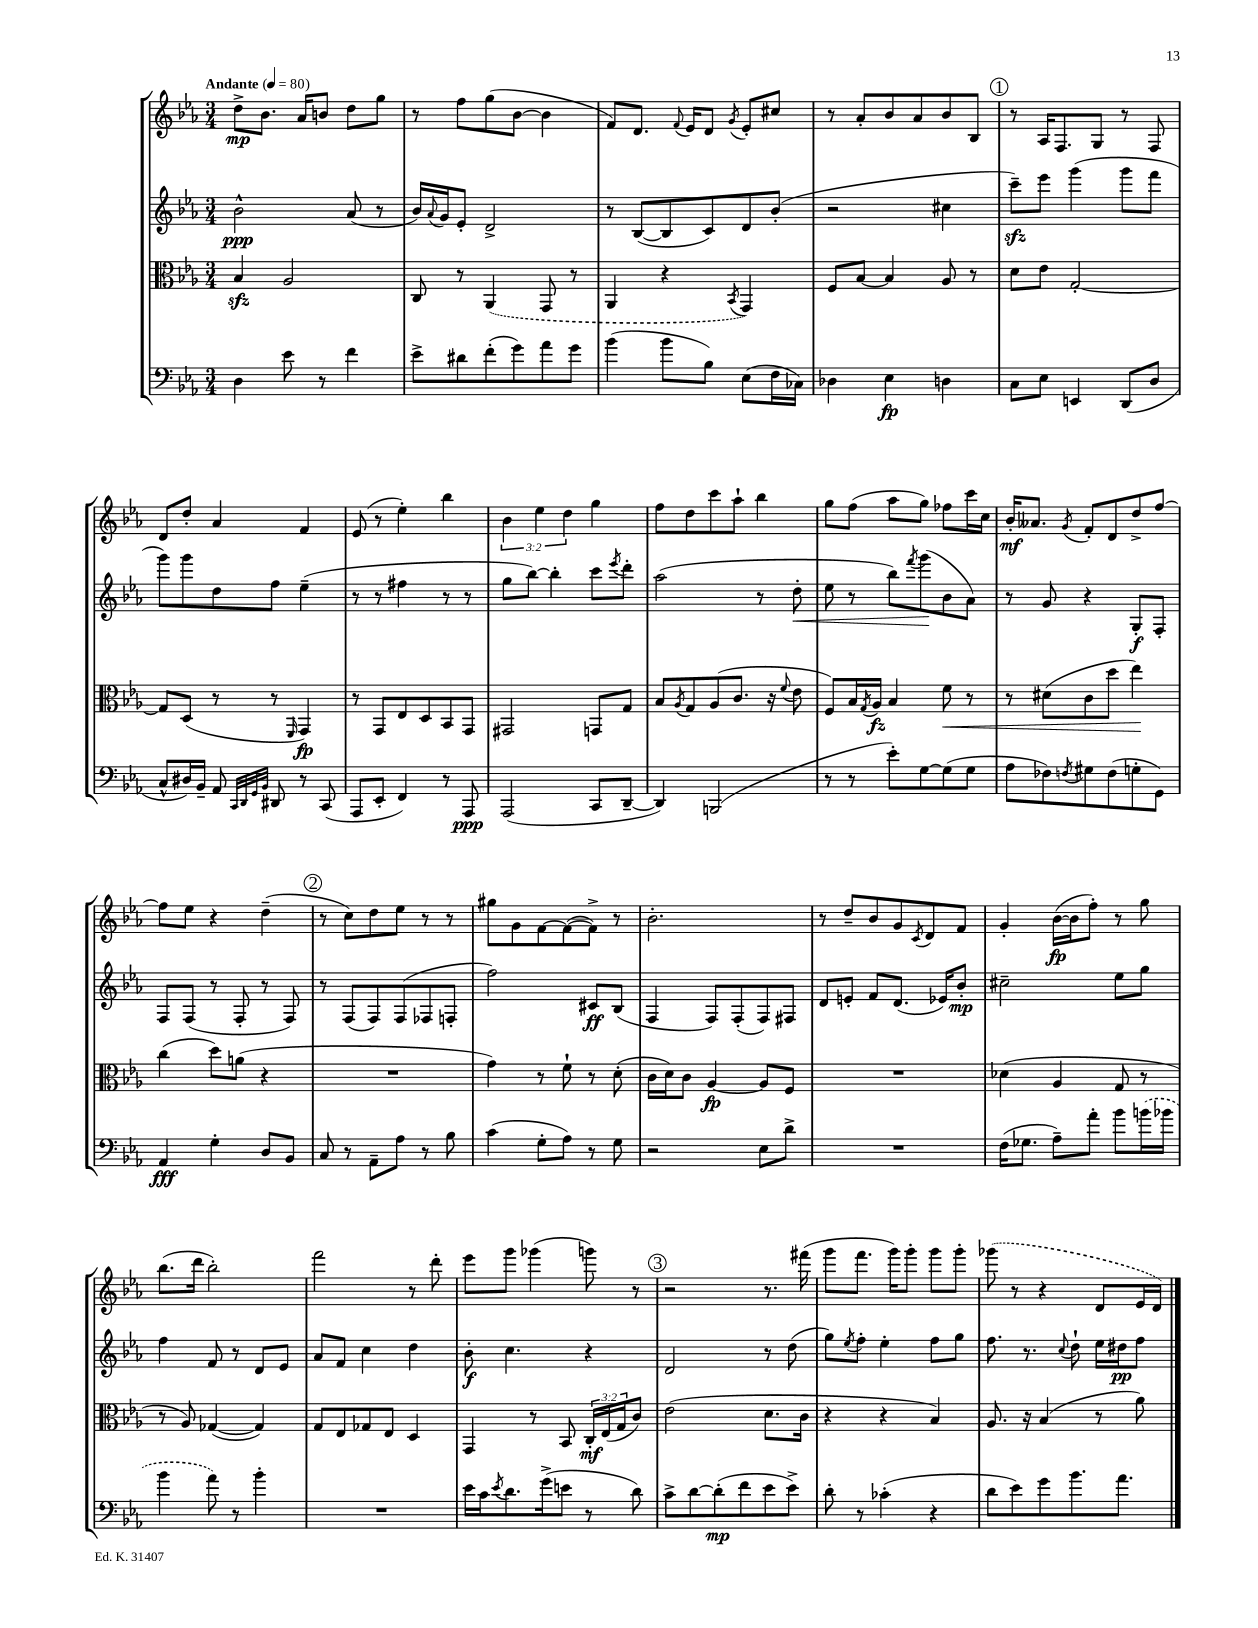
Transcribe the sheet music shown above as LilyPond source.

<<
\new StaffGroup <<
\new Staff = "s0" {
    \clef treble \key ees \major \numericTimeSignature \time 3/4 \override Staff.TupletNumber.text = #tuplet-number::calc-fraction-text \tempo "Andante" 4 = 80
    d''8->\mp bes'8. aes'16 b'8 d''8 g''8 |
    r8 f''8 g''8( bes'8~ bes'4 |
    f'8) d'8. \appoggiatura { f'8 } ees'16 d'8 \acciaccatura { g'8 } ees'8-. cis''8 |
    r8 aes'8-. bes'8 aes'8 bes'8 bes8 |
    \mark \markup { \circle "1" } r8 aes16 f8. g8 r8 f8 |
    d'8 d''8-. aes'4 f'4 |
    ees'8( r8 ees''4-.) bes''4 |
    \tuplet 3/2 { bes'4 ees''4 d''4 } g''4 |
    f''8 d''8 c'''8 aes''8-! bes''4 |
    g''8 f''8( aes''8 g''8) fes''8 c'''16 c''16 |
    bes'16-.\mf aeses'8. \acciaccatura { g'8 } f'8-. d'8 d''8-> f''8~ |
    f''8 ees''8 r4 d''4--( |
    \mark \markup { \circle "2" } r8 c''8) d''8 ees''8 r8 r8 |
    gis''8 g'8 f'8~ f'8~( f'8->) r8 |
    bes'2.-. |
    r8 d''8-- bes'8 g'8 \acciaccatura { c'8 } d'8 f'8 |
    g'4-. bes'16~\fp( bes'16 f''8-.) r8 g''8 |
    bes''8.( d'''16 bes''2-.) |
    f'''2 r8 d'''8-. |
    ees'''8 g'''8 ges'''4( g'''8) r8 |
    \mark \markup { \circle "3" } r2 r8. fis'''16( |
    g'''8 f'''8. g'''16) g'''8-. g'''8 g'''8-. |
    \once \slurDashed ges'''8( r8 r4 d'8 ees'16 d'16) \bar "|." |
}
\new Staff = "s1" {
    \clef treble \key ees \major \numericTimeSignature \time 3/4
    bes'2-^\ppp aes'8( r8 |
    bes'16) \appoggiatura { aes'8 } g'16 ees'8-. d'2-> |
    r8 bes8~( bes8 c'8) d'8 bes'8-.( |
    r2 cis''4 |
    \mark \markup { \circle "1" } c'''8--\sfz) ees'''8 g'''4( g'''8 f'''8 |
    g'''8) g'''8 d''8 f''8 ees''4--( |
    r8 r8 fis''4 r8 r8 |
    g''8 bes''8~) bes''4-. c'''8 \acciaccatura { ees'''8 } d'''8-. |
    aes''2( r8 d''8-.\< |
    ees''8 r8 bes''8) \acciaccatura { f'''8 } g'''8\!( bes'8 aes'8) |
    r8 g'8 r4 g8-.\f f8-. |
    f8 f8( r8 f8-. r8 f8) |
    \mark \markup { \circle "2" } r8 f8( f8) f8( fes8 f8-. |
    f''2) cis'8\ff bes8( |
    f4 f8) f8-.( f8) fis8 |
    d'8 e'8-. f'8 d'8.( ees'16) bes'8-.\mp |
    cis''2-- ees''8 g''8 |
    f''4 f'8 r8 d'8 ees'8 |
    aes'8 f'8 c''4 d''4 |
    bes'8-.\f c''4. r4 |
    \mark \markup { \circle "3" } d'2 r8 d''8( |
    g''8) \acciaccatura { ees''8 } f''8-. ees''4-. f''8 g''8 |
    f''8. r8. \appoggiatura { c''8 } d''8-! ees''16 dis''16\pp f''8 \bar "|." |
}
\new Staff = "s2" {
    \clef alto \key ees \major \numericTimeSignature \time 3/4 \override Staff.TupletNumber.text = #tuplet-number::calc-fraction-text
    bes4\sfz aes2 |
    c8 r8 \once \slurDashed aes,4( g,8 r8 |
    aes,4 r4 \acciaccatura { bes,8 } g,4) |
    f8 bes8~ bes4 aes8 r8 |
    \mark \markup { \circle "1" } d'8 ees'8 g2~-. |
    g8 d8( r8 r8 \grace { f,16 } g,4\fp) |
    r8 g,8 ees8 d8 bes,8 g,8 |
    gis,2 g,8 g8 |
    bes8 \acciaccatura { aes8 } g8 aes8( c'8. r16 \appoggiatura { f'8 } ees'8 |
    f8) bes16 \acciaccatura { g8 } aes16\fz bes4 f'8\< r8 |
    r8 dis'8( c'8 d''8 ees''4\!) |
    c''4( d''8) a'8( r4 |
    \mark \markup { \circle "2" } R2. |
    g'4) r8 f'8-! r8 d'8-.( |
    c'16 d'16) c'8 aes4~\fp aes8 f8 |
    R2. |
    des'4( aes4 g8 r8 |
    r8 aes8) ges4~( ges4) |
    g8 ees8 ges8 ees8 d4 |
    g,4 r8 bes,8 \tuplet 3/2 { c16-.\mf ees16( g16 } c'8) |
    \mark \markup { \circle "3" } ees'2( d'8. c'16 |
    r4 r4 bes4) |
    aes8. r16 bes4( r8 aes'8) \bar "|." |
}
\new Staff = "s3" {
    \clef bass \key ees \major \numericTimeSignature \time 3/4
    d4 ees'8 r8 f'4 |
    ees'8-> dis'8 f'8-.( g'8) aes'8 g'8 |
    bes'4( bes'8 bes8) ees8( f16 ces16) |
    des4 ees4\fp d4 |
    \mark \markup { \circle "1" } c8 ees8 e,4 d,8( d8 |
    c8-^ dis16) bes,16-- aes,8 \grace { c,32 d,32 g,32 bes,32 } dis,8 r8 c,8( |
    aes,,8 ees,8-. f,4) r8 aes,,8\ppp |
    aes,,2( c,8 d,8~-- |
    d,4) b,,2( |
    r8 r8 ees'8-.) g8~ g8( g8 |
    aes8 fes8) \acciaccatura { f8 } gis8 f8( g8-. g,8) |
    aes,4\fff g4-. d8 bes,8 |
    \mark \markup { \circle "2" } c8 r8 aes,8-- aes8 r8 bes8 |
    c'4( g8-. aes8) r8 g8 |
    r2 ees8 d'8-> |
    R2. |
    f16( ges8. aes8--) aes'8-. bes'8 \once \slurDashed b'16( bes'16 |
    bes'4 aes'8) r8 bes'4-. |
    R2. |
    ees'16 c'16 \acciaccatura { ees'8 } d'8. g'16->( e'8 r8 d'8) |
    \mark \markup { \circle "3" } c'8-> d'8~ d'8-.\mp( f'8 ees'8 ees'8->) |
    d'8-. r8 ces'4-.( r4 |
    d'8 ees'8) g'8 bes'8. aes'8. \bar "|." |
}
>>
>>
\layout { \context { \Score \remove "Bar_number_engraver" } }
